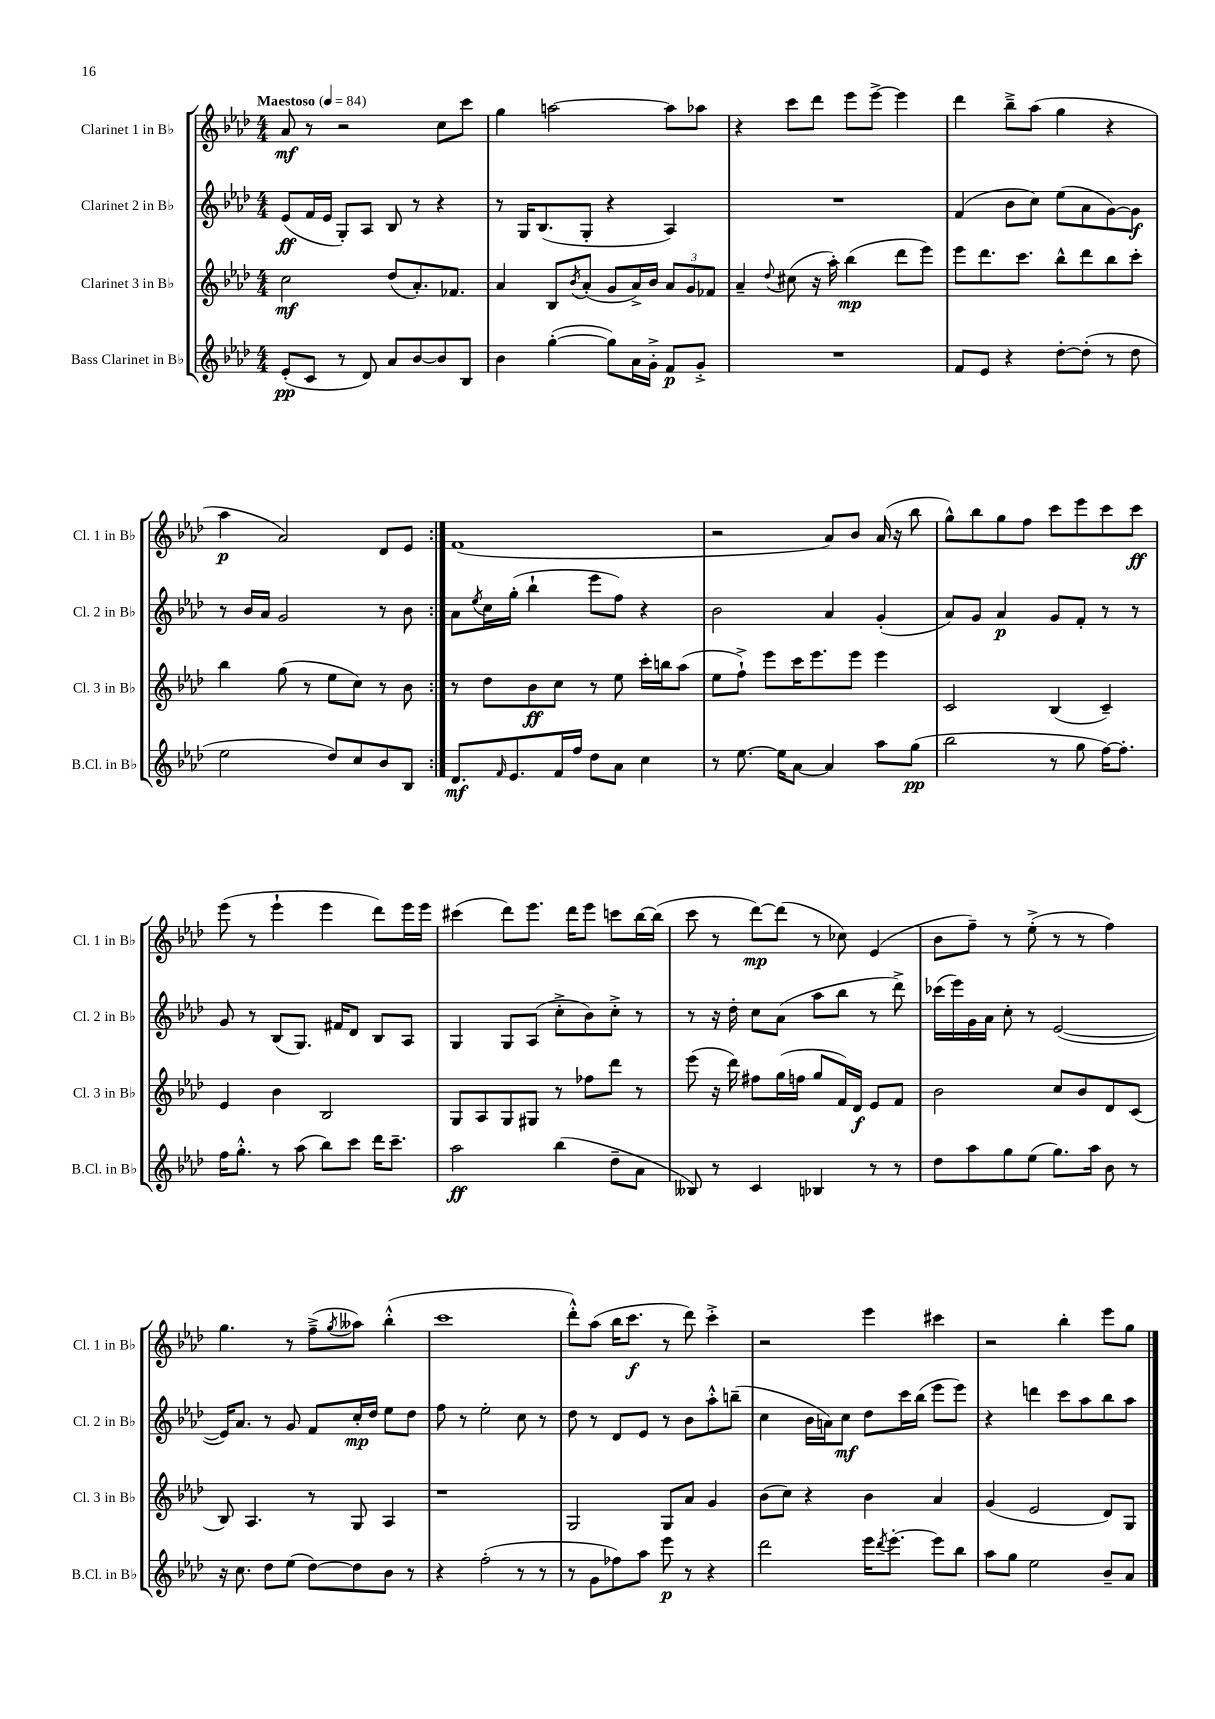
<<
\new StaffGroup <<
\new Staff = "s0" \with { instrumentName = "Clarinet 1 in Bb" shortInstrumentName = "Cl. 1 in Bb" } {
    \clef treble \key aes \major \numericTimeSignature \time 4/4 \tempo "Maestoso" 4 = 84
    \repeat volta 2 { aes'8\mf r8 r2 c''8 c'''8 |
    g''4 a''2~ a''8 aes''8 |
    r4 c'''8 des'''8 ees'''8 ees'''8~-> ees'''4 |
    des'''4 bes''8---> aes''8( g''4 r4 |
    aes''4\p aes'2) des'8 ees'8 | }
    f'1( |
    r2 aes'8) bes'8 aes'16( r16 bes''8 |
    g''8-^) bes''8 g''8 f''8 c'''8 ees'''8 c'''8 c'''8\ff |
    ees'''8( r8 ees'''4-! ees'''4 des'''8) ees'''16 ees'''16 |
    cis'''4( des'''8) ees'''8. des'''16 ees'''8 c'''8 bes''16~ bes''16( |
    c'''8 r8 des'''8~\mp) des'''8( r8 ces''8) ees'4( |
    bes'8 f''8--) r8 ees''8-.->( r8 r8 f''4) |
    g''4. r8 f''8--->( \acciaccatura { g''8 } aeses''8) bes''4-.-^( |
    c'''1 |
    des'''8-.-^) aes''8( bes''16 c'''8.\f r8 des'''8) c'''4-.-> |
    r2 ees'''4 cis'''4 |
    r2 bes''4-. ees'''8 g''8 \bar "|." |
}
\new Staff = "s1" \with { instrumentName = "Clarinet 2 in Bb" shortInstrumentName = "Cl. 2 in Bb" } {
    \clef treble \key aes \major \numericTimeSignature \time 4/4
    \repeat volta 2 { ees'8\ff( f'16 ees'16 g8-.) aes8 bes8 r8 r4 |
    r8 g16 bes8.( g8-. r4 aes4) |
    R1 |
    f'4( bes'8 c''8) ees''8( aes'8 g'8~) g'8\f |
    r8 bes'16 aes'16 g'2 r8 bes'8 | }
    aes'8 \acciaccatura { ees''8 } c''16 g''16-.( bes''4-! ees'''8 f''8) r4 |
    bes'2 aes'4 g'4-.( |
    aes'8) g'8 aes'4\p g'8 f'8-. r8 r8 |
    g'8 r8 bes8( g8.) fis'16 des'8 bes8 aes8 |
    g4 g8 aes8( c''8-.-> bes'8) c''8-.-> r8 |
    r8 r16 des''16-. c''8 aes'8( aes''8 bes''8 r8 des'''8->) |
    ces'''16( ees'''16) g'16 aes'16 c''8-. r8 ees'2~( |
    ees'16) aes'8. r8 g'8 f'8 c''16-.\mp des''16 ees''8 des''8 |
    f''8 r8 ees''2-. c''8 r8 |
    des''8 r8 des'8 ees'8 r8 bes'8 aes''8-.-^ b''8--( |
    c''4 bes'16 a'16) c''8\mf des''8 c'''16 bes''16( ees'''8 ees'''8) |
    r4 d'''4 c'''8 aes''8 bes''8 aes''8 \bar "|." |
}
\new Staff = "s2" \with { instrumentName = "Clarinet 3 in Bb" shortInstrumentName = "Cl. 3 in Bb" } {
    \clef treble \key aes \major \numericTimeSignature \time 4/4
    \repeat volta 2 { c''2\mf des''8( aes'8.-.) fes'8. |
    aes'4 bes8 \acciaccatura { bes'8 } aes'8-.( g'8 aes'16->) bes'16 \tuplet 3/2 { aes'8 g'8 fes'8 } |
    aes'4-- \appoggiatura { des''8 } cis''8( r16 aes''16-.) bes''4\mp( des'''8 ees'''8) |
    ees'''8 des'''8. c'''8. bes''8-^ des'''8 bes''8 c'''8-. |
    bes''4 g''8( r8 ees''8 c''8) r8 bes'8 | }
    r8 des''8 bes'8\ff c''8 r8 ees''8 c'''16-. b''16 aes''8( |
    ees''8 f''8-!->) ees'''8 c'''16 ees'''8. ees'''8 ees'''4 |
    c'2 bes4( c'4--) |
    ees'4 bes'4 bes2 |
    g8 aes8 g8 gis8 r8 fes''8 des'''8 r8 |
    ees'''8( r16 des'''16) fis''8 g''16( f''16 g''8 f'16) des'16\f ees'8 f'8 |
    bes'2 c''8 bes'8 des'8 c'8( |
    bes8) aes4. r8 g8 aes4 |
    r1 |
    g2 g8 aes'8 g'4 |
    bes'8( c''8) r4 bes'4 aes'4 |
    g'4( ees'2 des'8) g8 \bar "|." |
}
\new Staff = "s3" \with { instrumentName = "Bass Clarinet in Bb" shortInstrumentName = "B.Cl. in Bb" } {
    \clef treble \key aes \major \numericTimeSignature \time 4/4
    \repeat volta 2 { ees'8-.\pp( c'8 r8 des'8) aes'8 bes'8~ bes'8 bes8 |
    bes'4 g''4~-.( g''8) aes'16 g'16-.-> f'8\p g'8-.-> |
    R1 |
    f'8 ees'8 r4 des''8~-. des''8-.( r8 des''8 |
    ees''2 des''8) c''8 bes'8 bes8 | }
    des'8.\mf \grace { f'16 } ees'8. f'16 f''16 des''8 aes'8 c''4 |
    r8 ees''8.~ ees''16 aes'8~ aes'4 aes''8 g''8\pp( |
    bes''2 r8 g''8 f''16~) f''8.-. |
    f''16 g''8.-.-^ r8 aes''8( bes''8) c'''8 des'''16 c'''8.-- |
    aes''2\ff bes''4( des''8-- aes'8 |
    beses8) r8 c'4 bes4 r8 r8 |
    des''8 aes''8 g''8 ees''8( g''8.) aes''16 bes'8 r8 |
    r16 c''8. des''8 ees''8( des''8~) des''8 bes'8 r8 |
    r4 f''2-.( r8 r8 |
    r8 g'8 fes''8) aes''8 ees'''8\p r8 r4 |
    des'''2 ees'''16 \acciaccatura { des'''8 } ees'''8.~-. ees'''8 bes''8 |
    aes''8 g''8 ees''2 bes'8-- aes'8 \bar "|." |
}
>>
>>
\layout { \context { \Score \remove "Bar_number_engraver" } }
